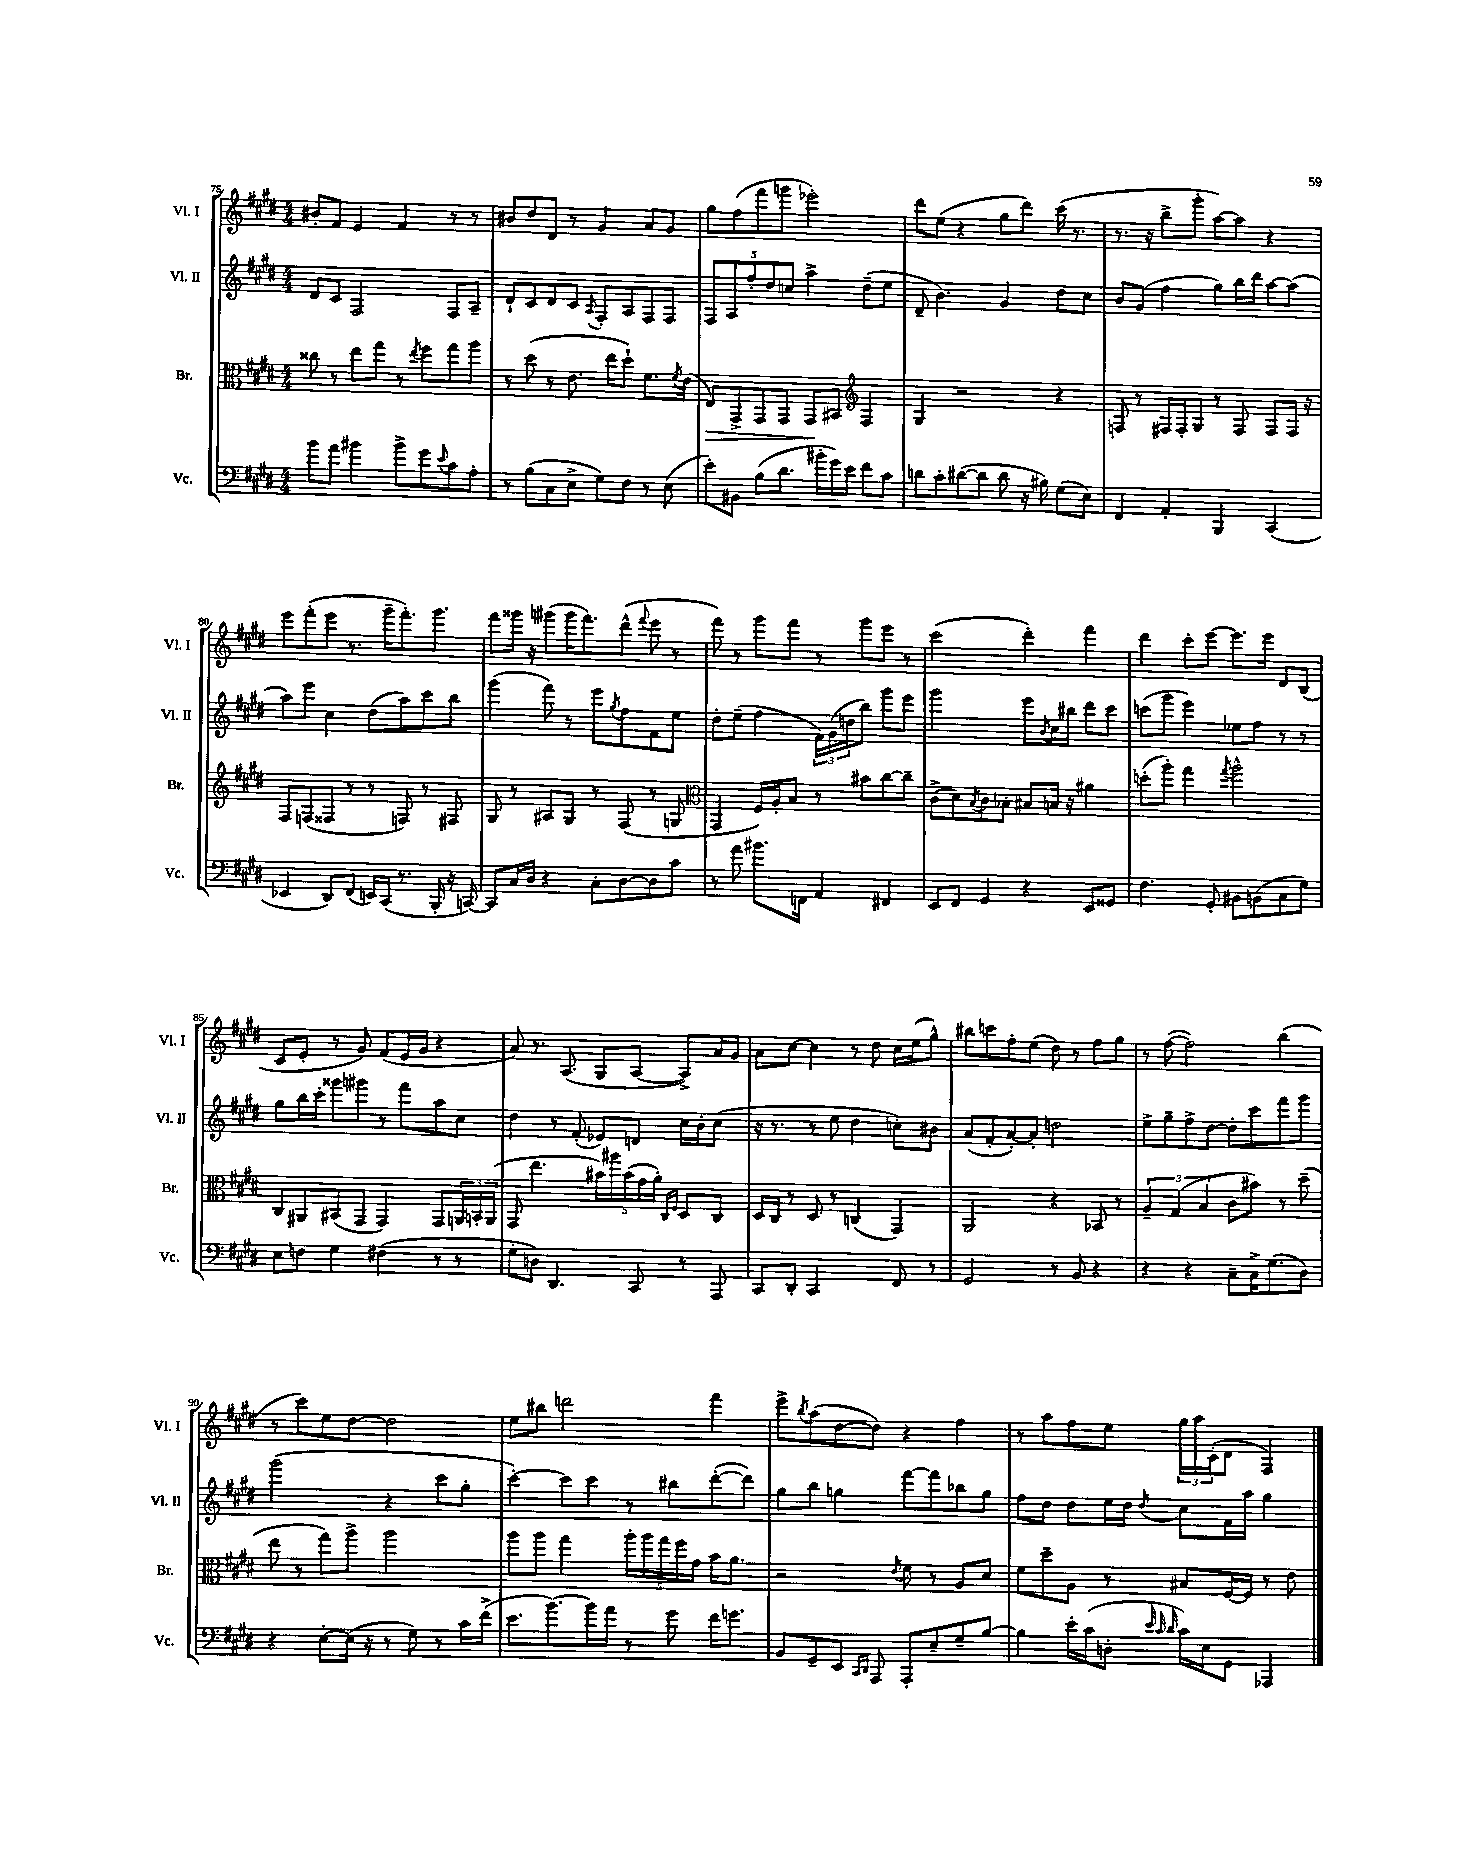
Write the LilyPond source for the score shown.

<<
\new StaffGroup <<
\new Staff = "s0" \with { instrumentName = "Vl. I" shortInstrumentName = "Vl. I" } {
    \clef treble \key e \major \numericTimeSignature \time 4/4
    bis'8-. fis'8 e'4 fis'4 r8 r8 |
    bis'8 dis''8 dis'8 r8 gis'4 a'8 gis'8 |
    gis''8 fis''8( fis'''8 g'''8 ees'''2-.) |
    dis'''8 e''8( r4 gis''8 dis'''8) cis'''16( r8. |
    r8. r16 b''8-> gis'''8-. a''8~) a''8 r4 |
    e'''8 fis'''8-.( e'''8 r8. gis'''16-- fis'''8.-.) gis'''8. |
    fis'''8 gisis'''16 r16 gis'''8( gis'''16 fis'''8.) dis'''8-^( \appoggiatura { fis'''8 } e'''8 r8 |
    fis'''8) r8 gis'''8 fis'''8 r8 gis'''8 e'''8 r8 |
    cis'''2( dis'''4-.) fis'''4 |
    dis'''4 cis'''8-. e'''8~ e'''8. e'''16 dis'8 b8( |
    cis'8 e'8-. r8 gis'8) fis'8( e'16 gis'16 r4 |
    a'8) r8. a8.( gis8 a8~ a8->) a'16 gis'16 |
    a'8 cis''8~ cis''4 r8 dis''8 cis''16 e''16( gis''8-^) |
    bis''8 c'''8 fis''8-. e''8( dis''8) r8 fis''8 gis''8 |
    r8 fis''8~( fis''2) b''4( |
    r8 cis'''8) e''8 dis''8~ dis''2 |
    e''8 bis''8 d'''2 fis'''4 |
    e'''8-> \acciaccatura { b''8 } a''8( dis''8~ dis''8) r4 fis''4 |
    r8 a''8 fis''8 e''8 \tuplet 3/2 { gis''16 a''16 cis'16-.( } dis'8 fis4) \bar "|." |
}
\new Staff = "s1" \with { instrumentName = "Vl. II" shortInstrumentName = "Vl. II" } {
    \clef treble \key e \major \numericTimeSignature \time 4/4
    dis'8 cis'8 fis2 fis8 a8-- |
    dis'8-! cis'8 dis'8 cis'8 \acciaccatura { a8 } fis8-. a8 fis8 fis8 |
    \tuplet 5/4 { fis8 a8 fis''8-. dis''8 c''8 } a''4-> dis''8--( e''8 |
    dis'8-- b'4.) gis'4 dis''8 cis''8 |
    b'8 gis'8( fis''4 gis''8) b''16 dis'''16 a''8~ a''8( |
    a''8) e'''8 cis''4 dis''8( a''8) cis'''8 b''8 |
    gis'''4( fis'''8) r8 e'''8 \acciaccatura { gis''8 } fis''8 fis'8 e''8 |
    dis''8-. e''8--( fis''4 \tuplet 3/2 { fis'16) gis'16( d''16 } b''8) gis'''8 e'''8 |
    gis'''2 e'''8 \acciaccatura { b'8 } cis''16 bis''16 dis'''8 cis'''8 |
    c'''8( gis'''8 e'''4) ees''8 fis''8 r8 r8 |
    gis''8 b''16 cis'''16-. gisis'''8 gis'''8 r8 fis'''8 a''8 cis''8 |
    dis''4 r8 fis'8-.( ees'8) d'8 cis''16 b'16-. cis''8( |
    r16 r8. r8 e''8 dis''4 c''8-.) bis'8 |
    a'8( fis'8-. a'8~-.) a'8-. d''2 |
    e''8-> gis''8-- fis''8-> dis''8~ dis''8-. cis'''8 fis'''8 gis'''8 |
    gis'''2( r4 cis'''8 gis''8-. |
    cis'''4~-.) cis'''8 cis'''8 r8 bis''8 dis'''8~-.( dis'''8) |
    gis''8 b''8 g''4 fis'''8~ fis'''8 bes''8 g''8 |
    fis''8 dis''8 dis''8 e''16 dis''16 \acciaccatura { dis''8 } cis''8 fis'16 a''16 gis''4 \bar "|." |
}
\new Staff = "s2" \with { instrumentName = "Br." shortInstrumentName = "Br." } {
    \clef alto \key e \major \numericTimeSignature \time 4/4
    cisis''8 r8 e''8 gis''8 r8 \acciaccatura { e''8 } fis''8 gis''8 a''8 |
    r8 dis''8( r8 e'8. e''16 dis''8-!) fis'8. \acciaccatura { fis'8 } e'16( |
    e8\>) gis,8-> gis,8 gis,8 gis,8\! bis,8 \clef treble fis4 |
    gis4 r2 r4 |
    f8 r8 fis16 fis16-. gis8 r8 fis8 fis8 fis16 r16 |
    fis8 f8( fisis8 r8 r8 f8) r8 fis8 |
    gis8 r8 ais8 gis8 r8 fis8( r8 g8 |
    \clef alto gis,4 fis16) a16-. b8 r8 bis'8 cis''8~ cis''8-- |
    cis'8->( dis'8) \acciaccatura { b8 } cis'8 bes8-. bis8 b16 r16 ais'4 |
    d''8-.( a''8-.) gis''4 \acciaccatura { gis''8 } a''2-^ |
    cis8 ais,8 bis,8( gis,8 gis,4) gis,8 \tuplet 3/2 { a,16 b,16-. a,16( } |
    gis,8 e''4. \tuplet 5/4 { bis'16) ais''16 bis'16( gis'16 a'16-.) } \grace { cis16 fis16 } dis8 cis8 |
    dis16 cis16 r8 dis8 r8 c4( gis,4) |
    a,2 r4 bes,8 r8 |
    \tuplet 3/2 { a4-- gis4( b4 } cis'8 bis'8) r8 dis''8--( |
    e''8 r8 gis''8) a''8-> a''2 |
    a''8 a''8 gis''4 \tuplet 5/4 { a''16-. a''16 gis''16 fis''16 gis'16 } b'16 a'8. |
    r2 \acciaccatura { e'8 } fis'8 r8 a8 dis'8 |
    fis'8 dis''8-- a8 r8 bis8 fis16~ fis16 r8 e'8 \bar "|." |
}
\new Staff = "s3" \with { instrumentName = "Vc." shortInstrumentName = "Vc." } {
    \clef bass \key e \major \numericTimeSignature \time 4/4
    b'8 a'8 bis'4 bis'8-> gis'8 \appoggiatura { e'8 } cis'8 a8-. |
    r8 b8( cis8 e8-> gis8) fis8 r8 e8( |
    e'8-.) bis,8 b8( dis'8. bis'16-. gis'16) e'16 fis'8 cis'8 |
    d'8 cis'8-. dis'8~( dis'8 dis'8 r16 bis16) gis8( e8) |
    fis,4 a,4-. b,,4 cis,4( |
    ees,4 dis,8) fis,8( e,16) cis,16( r8. b,,16-. r16 c,16~) |
    c,8 cis16 dis16 r4 cis8-. dis8~ dis8 cis'8 |
    r8 a'8 bis'8. f,16 a,4 fis,4 |
    e,8 fis,8 gis,4 r4 e,8 gisis,8 |
    fis4. gis,8-. bis,8 b,8( cis8 gis8) |
    e8 f8 gis4 fis4( r8 r8 |
    gis8-. d8) dis,4. cis,8 r8 a,,8 |
    cis,8 dis,8-. cis,2 fis,8 r8 |
    gis,2 r8 b,8 r4 |
    r4 r4 cis8-- cis16-> gis8.( dis8) |
    r4 e8~-. e16( r16 r8 gis8) r8 cis'16 fis'16->( |
    e'8. b'8.~) b'16 a'16 r8 gis'8 fis'16 g'8. |
    b,8 gis,8-- e,8 \grace { cis,16 dis,16 } a,,8 a,,8-. e8-- gis8-- b8~ |
    b4 e'16-. cis'16( d8-. \grace { e'32 cis'32 dis'32 } cis'16) e16 gis,8 aes,,4 \bar "|." |
}
>>
>>
\layout { \context { \Score currentBarNumber = #75 } }
